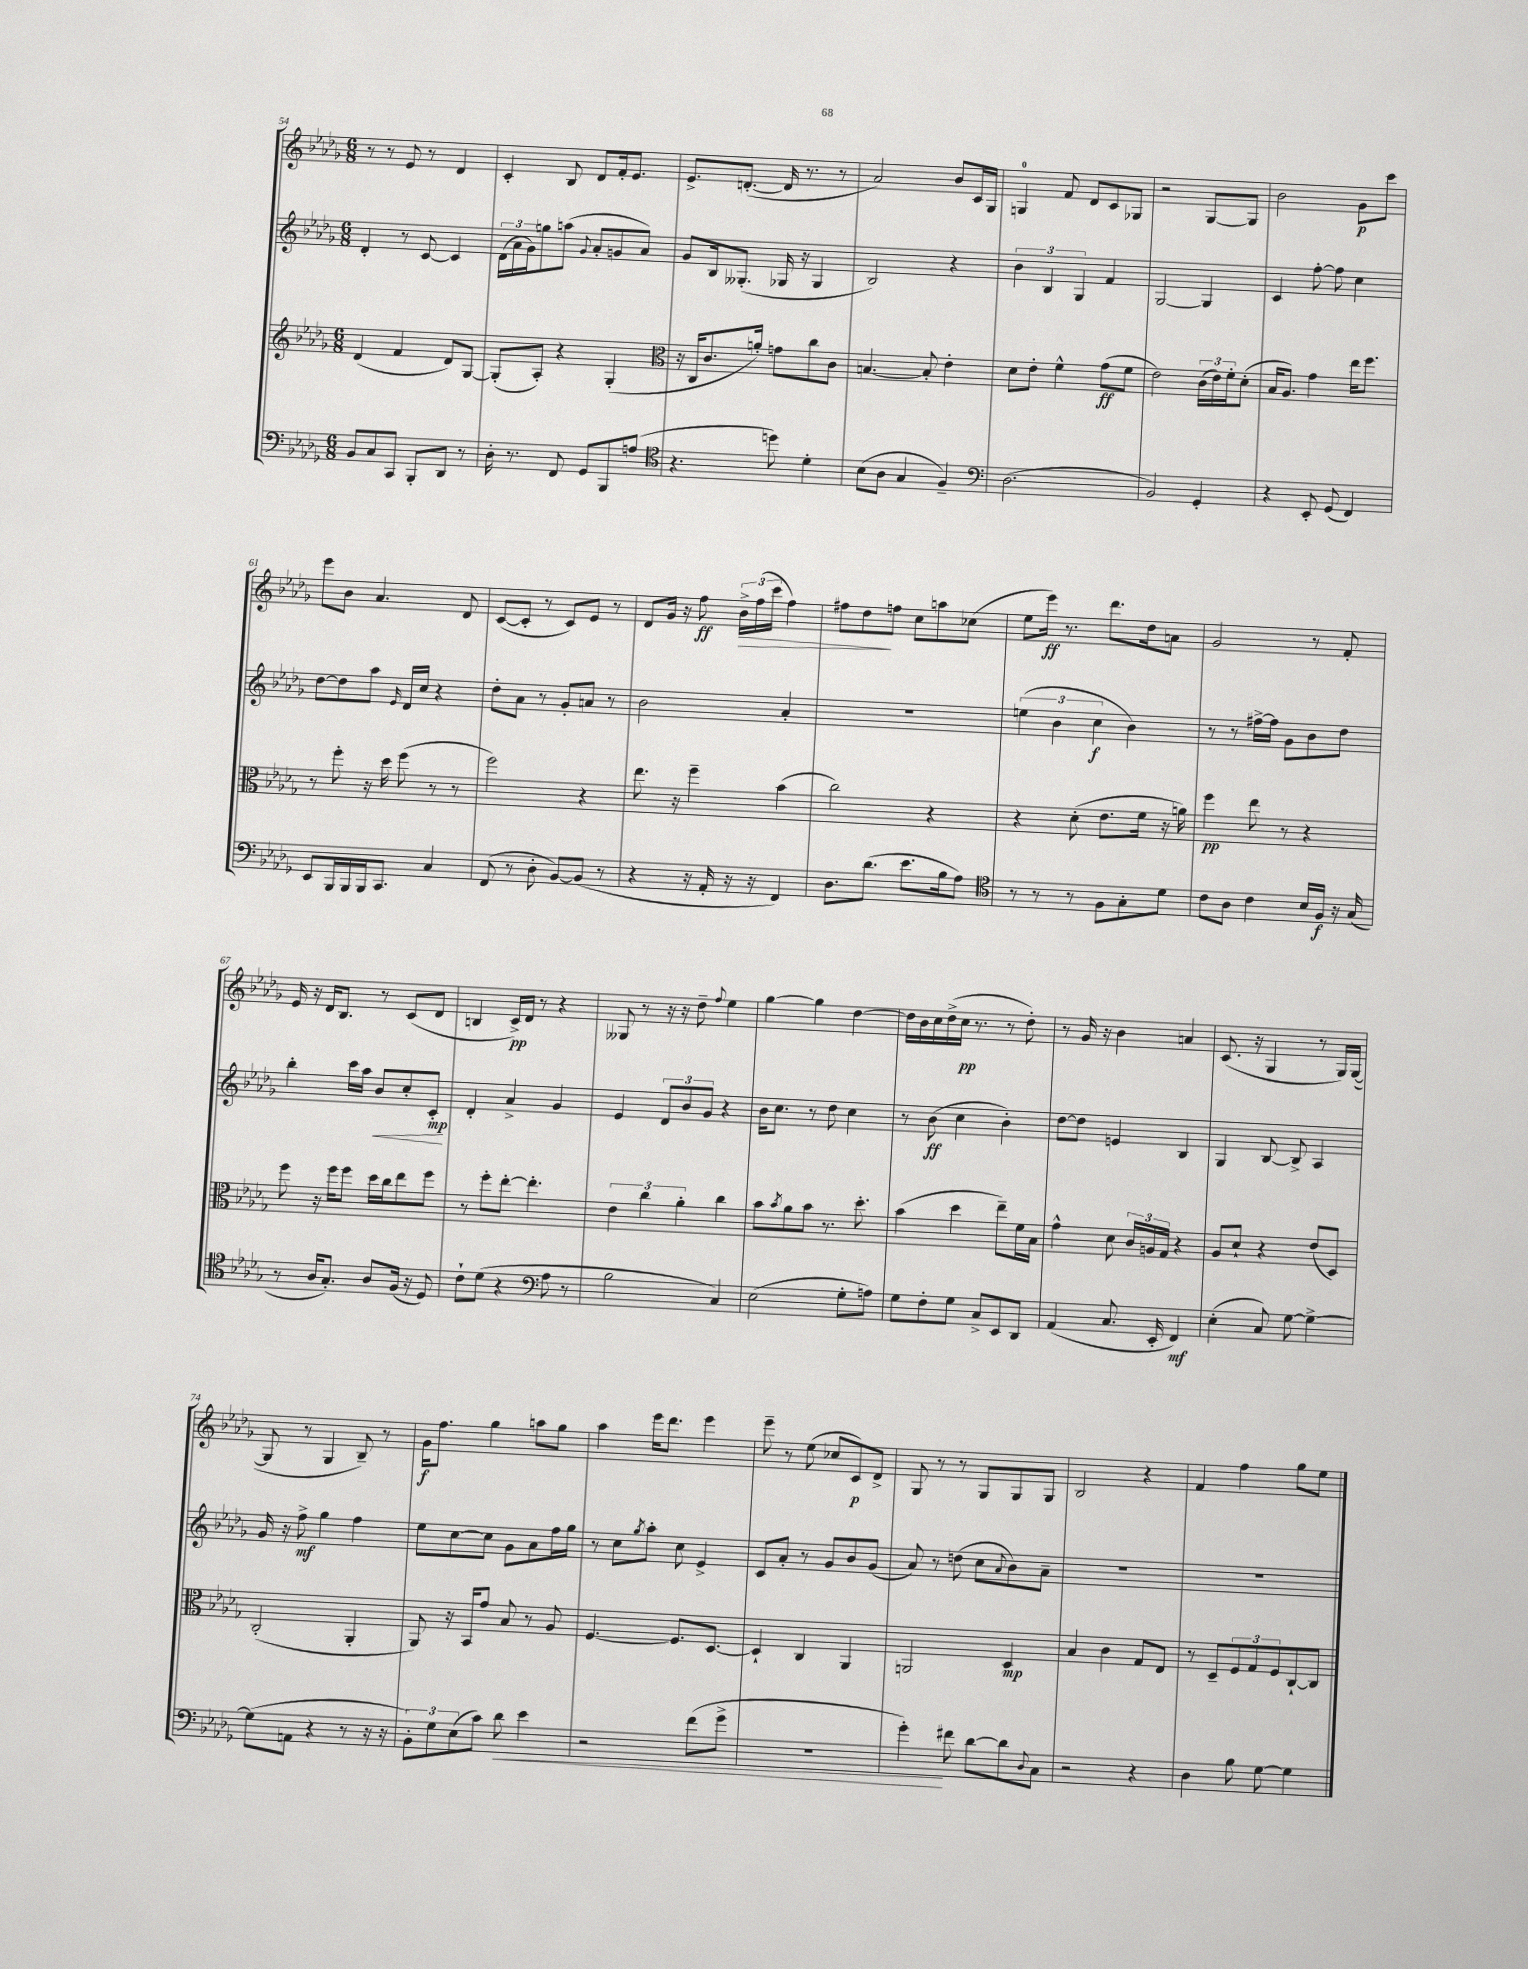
<<
\new StaffGroup <<
\new Staff = "s0" {
    \clef treble \key des \major \numericTimeSignature \time 6/8
    r8 r8 ees'8 r8 des'4 |
    c'4-. bes8 des'8 f'16-. ees'8. |
    ees'8.-> d'8.~-.( d'16 r8. r8 |
    aes'2) bes'8 c'16 ges16 |
    g4-0 f'8 des'8 c'8 ges8 |
    r2 ges8~ ges8 |
    bes'2 ges'8\p c'''8 |
    ees'''8 bes'8 aes'4. des'8 |
    c'8~( c'8-. r8 c'8) ees'8 r8 |
    des'8 ges'16 r16 f''8\ff \tuplet 3/2 { bes'16->\> f''16( c'''16 } f''4) |
    fis''8 des''8\! f''8 c''8 a''8 ces''8( |
    ees''8 ees'''16\ff) r8. des'''8. des''16 a'8 |
    ges'2 r8 f'8-. |
    ees'16 r16 des'16 bes8. r8 c'8( des'8 |
    b4 c'16->\pp) des'16 r8 r4 |
    geses8 r8 r16 r16 des''8-- \appoggiatura { f''8 } ees''4 |
    ges''4~ ges''4 des''4~ |
    des''16 bes'16 c''16 des''16->( c''16\pp r8. r8 des''8-.) |
    r8 ges'16 r16 bes'4 a'4 |
    c'8.( r16 ges4 r8 ges16) ges16~( |
    ges8 r8 ges4 bes8--) r8 |
    ges'16\f f''8. ges''4 a''8 ges''8 |
    aes''4 ees'''16 des'''8. ees'''4 |
    ees'''8-- r8 ees''8( ces''8 c'8\p) des'8-> |
    ges8 r8 r8 ges8 ges8 ges8 |
    bes2 r4 |
    f'4 f''4 ges''8 ees''8 \bar "|." |
}
\new Staff = "s1" {
    \clef treble \key des \major \numericTimeSignature \time 6/8
    des'4-. r8 c'8~ c'4 |
    \tuplet 3/2 { des'16( aes'16 ges'16) } g''8 a''8( \appoggiatura { ges'8 } aes'8-. g'8 aes'8) |
    ges'8 bes16 geses8.-.( ges16 r16 ges4 |
    bes2) r4 |
    \tuplet 3/2 { bes'4 bes4 ges4 } f'4 |
    ges2~ ges4 |
    c'4 f''8~-. f''8 c''4 |
    des''8~ des''8 aes''8 \grace { ees'16 } des'16 c''16 r4 |
    des''8-. aes'8 r8 ges'8-. a'8 r8 |
    bes'2 aes'4-. |
    R2. |
    \tuplet 3/2 { e''4( bes'4 c''4\f } bes'4) |
    r8 r8 fis''16~-> fis''16 ges'8 bes'8 des''8 |
    bes''4-. c'''16 aes''16 bes'8\< c''8-. c'8-.\mp\! |
    des'4-. aes'4-> ges'4 |
    ees'4 \tuplet 3/2 { des'8 bes'8 ges'8 } r4 |
    bes'16 c''8. r8 des''8 c''4 |
    r8 bes'8\ff( c''4 bes'4-.) |
    des''8~ des''8 e'4 bes4 |
    ges4 bes8~ bes8-> aes4 |
    ges'16 r16 f''8->\mf ges''4 f''4 |
    ees''8 c''8~ c''8 ges'8 aes'8 f''16 ges''16 |
    r8 c''8 \acciaccatura { ges''8 } aes''8-. c''8 ees'4-> |
    c'8 aes'8-. r8 ges'8 bes'8 ges'8( |
    aes'8) r8 d''8( c''8 \appoggiatura { aes'8 } bes'8) aes'8-- |
    R2. |
    R2. \bar "|." |
}
\new Staff = "s2" {
    \clef treble \key des \major \numericTimeSignature \time 6/8
    des'4( f'4 des'8) ges8~ |
    ges8-.( aes8-.) r4 ges4-.( |
    \clef alto r16 c16 c'8. a'16-.) g'8 c''8 c'8 |
    b4.~ b8-. ees'4-. |
    des'8 ees'8-. f'4-^ ges'8\ff( f'8 |
    ees'2) \tuplet 3/2 { c'16( ees'16) f'16-. } des'8-.( |
    bes16 aes8.) ges'4 ees''16 f''8. |
    r8 f''8-. r16 des''16 f''8( r8 r8 |
    f''2) r4 |
    ees''8. r16 f''4-- bes'4( |
    c''2) r4 |
    r4 des'8-.( ees'8. f'16 r16 a'16) |
    f''4\pp ees''8 r8 r4 |
    f''8 r16 f''16 f''8 des''16 c''16 ees''8 f''8 |
    r8 f''8-. ees''8~-. ees''4.-. |
    \tuplet 3/2 { ees'4 c''4 aes'4-. } c''4 |
    bes'8 \acciaccatura { bes'8 } aes'8 bes'8 r8. des''8.-. |
    bes'4( des''4 ees''8--) f'16 bes16 |
    ges'4-^ des'8 \tuplet 3/2 { c'16 a16 ges16 } r4 |
    aes8 des'8-! r4 ees'8( des8) |
    c2-.( aes,4-. |
    aes,8) r16 bes,16 ges'8 bes8 r8 aes8 |
    f4.~ f8. des8.~ |
    des4-! c4 aes,4 |
    a,2 des4\mp |
    bes4 c'4 ges8 ees8 |
    r8 des8-- \tuplet 3/2 { f8 ges8 f8 } c8~-! c8 \bar "|." |
}
\new Staff = "s3" {
    \clef bass \key des \major \numericTimeSignature \time 6/8
    bes,8 c8 c,8 bes,,8-. des,8 r8 |
    des16-. r8. f,8 ges,8 bes,,8 a8( |
    \clef tenor r4. d''8) des'4-. |
    bes8( aes8 ges4 f4--) |
    \clef bass des2.( |
    bes,2) ges,4-. |
    r4 ees,8-. ges,8( f,4) |
    ees,8 bes,,16 bes,,16 bes,,16 c,8. c4 |
    f,8( r8 des8-. bes,8~) bes,8( r8 |
    r4 r16 aes,16-. r16 r16 f,4) |
    des8. des'8.( ees'8. bes16 aes8) |
    \clef tenor r8 r8 r8 f8 ges8-. des'8 |
    c'8 aes8 c'4 bes16 f16\f r16 ges16( |
    r8 aes16 ges8.-.) aes8 f16( r16 des8) |
    c'8-! des'8( r4 \clef bass aes8 r8 |
    bes2 c4) |
    ees2( ges8-. a8) |
    ges8 f8-. ges8 c8-> ees,8 des,8 |
    aes,4( c8. ees,16-. f,4\mf) |
    ees4-.( c8) ges8~ ges4~-> |
    ges8( a,8 r4 r8 r16 r16 |
    \tuplet 3/2 { bes,8-.) ges8 ees8( } c'8) des'8\< ees'4 |
    r2 f'8( ges'8-> |
    R2. |
    ges'4-.\!) fis'8 des'8~ des'8 \appoggiatura { des8 } c8 |
    r2 r4 |
    des4 bes8 ges8~ ges4 \bar "|." |
}
>>
>>
\layout { \context { \Score currentBarNumber = #54 } }
